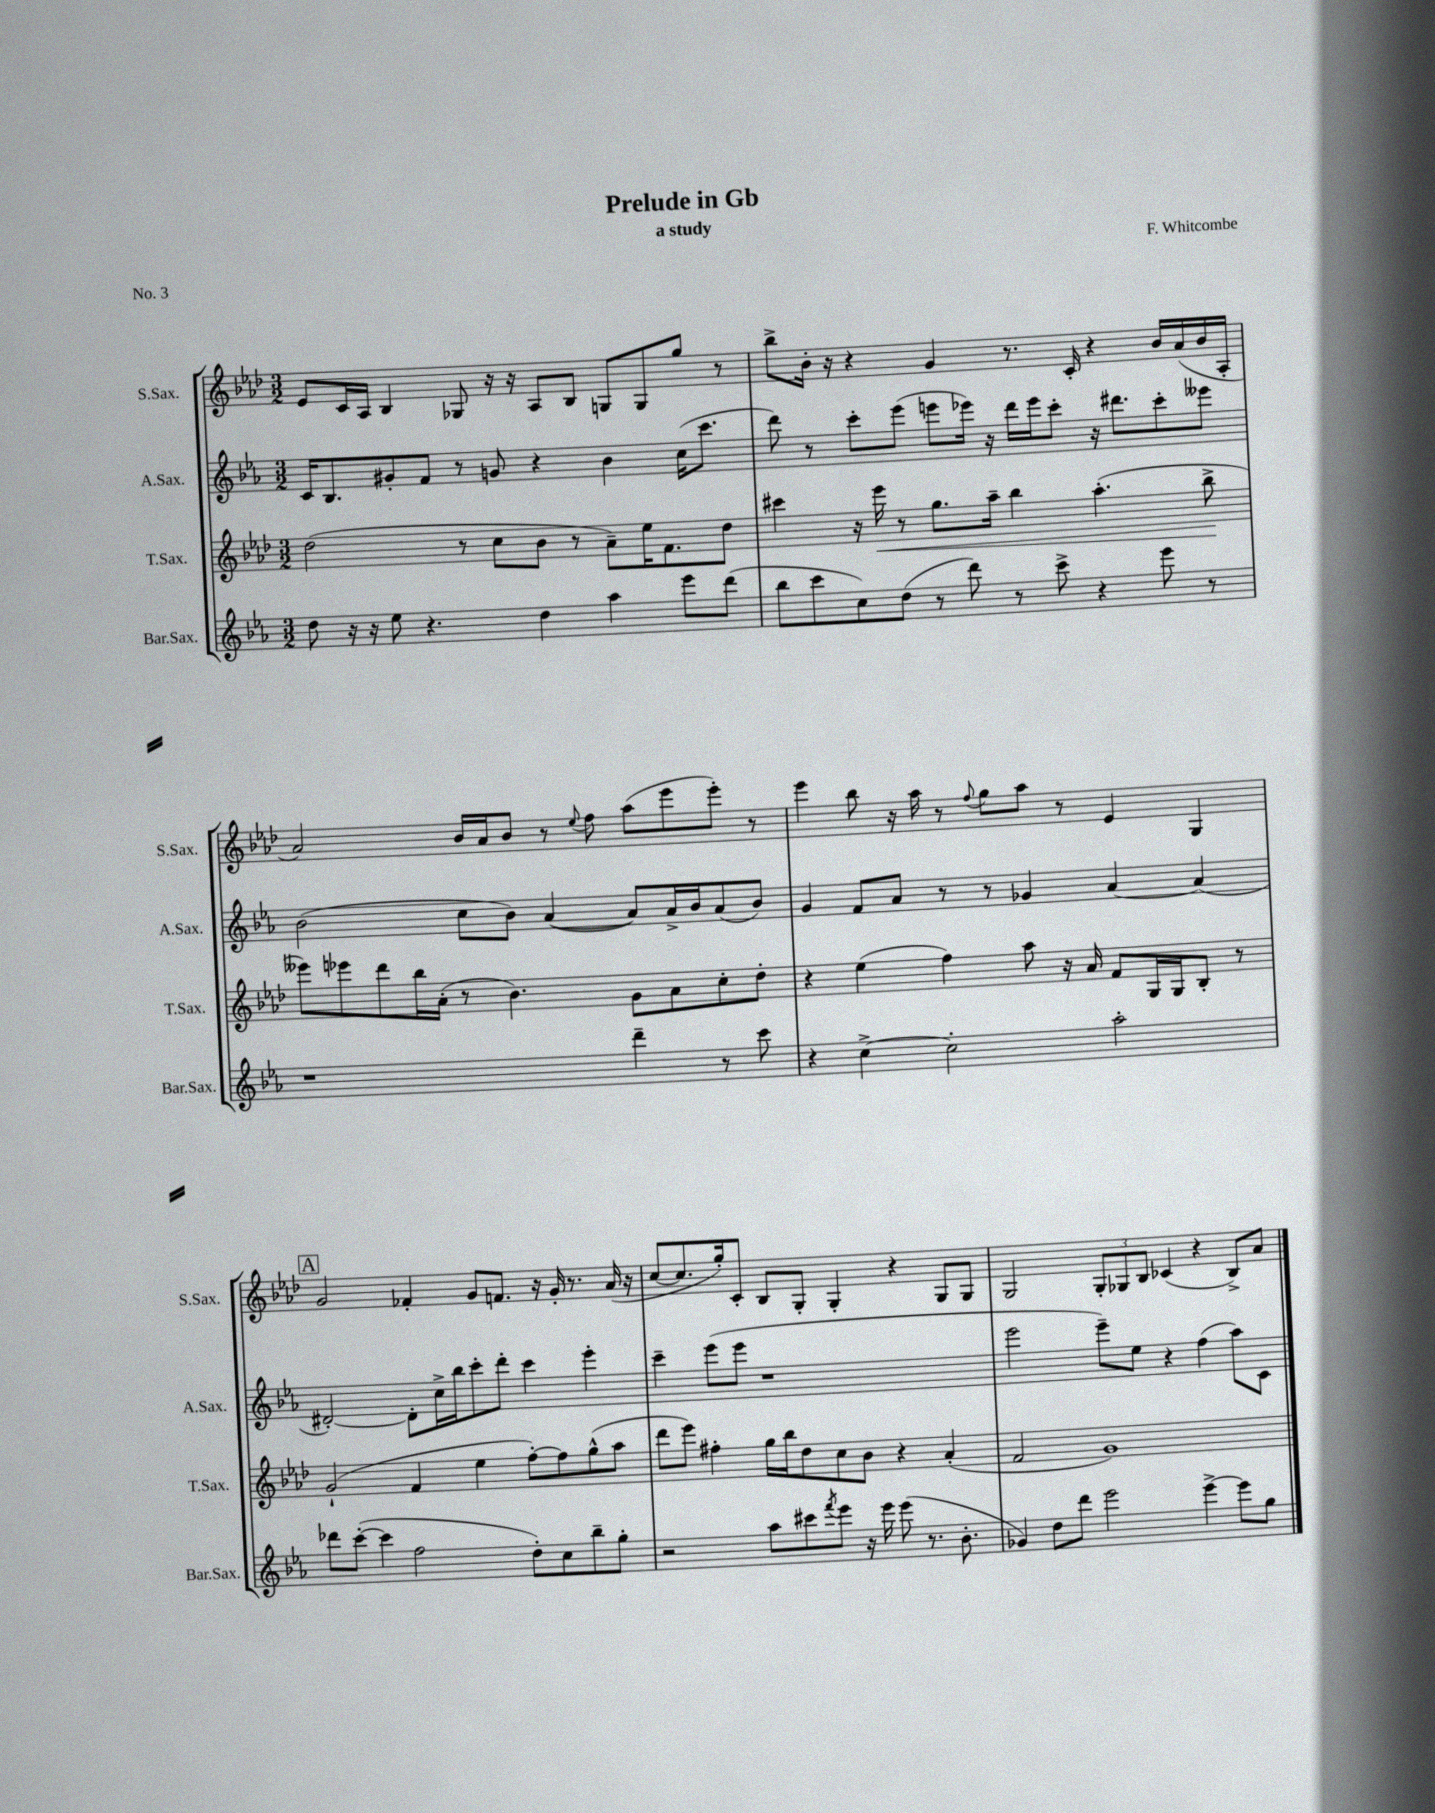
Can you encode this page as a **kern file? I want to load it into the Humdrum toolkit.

**kern	**kern	**kern	**kern
*staff4	*staff3	*staff2	*staff1
*clefG2	*clefG2	*clefG2	*clefG2
*k[b-e-a-]	*k[b-e-a-d-]	*k[b-e-a-]	*k[b-e-a-d-]
*M3/2	*M3/2	*M3/2	*M3/2
8dd\	(2dd-\	16c/LK	8e-/L
.	.	8.B-/	.
16r	.	.	16c/L
16r	.	.	16A-/JJ
8ee-\	.	8g#'/	4B-/
4.r	.	8f/J	.
.	8r	8r	8G-/
.	8cc\L	8g/	16r
.	.	.	16r
4dd\	8b-\J	4r	8A-/L
.	8r	.	8B-/J
4aa-\	8a-~\L)	4b-\	8G/L
.	16ee-\K	.	8G/
.	8.f\	.	.
8eee-\L	.	(16cc\LK	8gg/J
.	.	8.ccc\J	.
(8ddd\J	8dd-\J	.	8r
=	=	=	=
8bb-\L	4ccc#\	8ddd\)	8bb-^\L
8ccc\	.	8r	16b-'\Jk
.	.	.	16r
8cc\)	16r	8ccc'\L	4r
.	16eee-\	.	.
(8dd\J	8r	(8eee-\J	.
8r	8.gg\L	8eee\L	4g/
8ddd\)	.	16eee-\Jk)	.
.	16aa-~\Jk	16r	.
8r	4bb-\	16ddd\LL	8.r
.	.	16eee-\J	.
8ccc^\	.	8ccc'\J	.
.	.	.	16c'/
4r	(4.aa-'\	16r	4r
.	.	8.ddd#\L	.
8eee-\	.	8ccc'\	16b-/LL
.	.	.	(16a-/
8r	8bb-^\	8eee--\J	16b-/
.	.	.	16A-'/JJ
=	=	=	=
1r	8eee--\L)	(2b-\	2a-/)
.	8eee-\	.	.
.	8ddd-\	.	.
.	16bb-\L	.	.
.	(16a-'\JJ	.	.
.	8r	8cc\L	16b-/LL
.	.	.	16a-/J
.	4.b-\)	8b-\J)	8b-/J
.	.	([4a-/	8r
.	.	.	8qqee-/
.	.	.	8ff\
4ddd~\	8g\L	8a-/]L)	(8aa-\L
.	8a-\	16a-^/L	8eee-\
.	.	16b-/J	.
8r	8cc'\	(8a-/	8eee-'\J)
8ccc\	8dd-'\J	8b-/J)	8r
=	=	=	=
4r	4r	4g/	4eee-\
[4cc^\	(4ee-\	8f/L	8bb-\
.	.	8a-/J	16r
.	.	.	16aa-\
2cc'\]	4ff\)	8r	8r
.	.	.	8qqff/
.	.	8r	8gg\L
.	8aa-\	4g-/	8aa-\J
.	16r	.	8r
.	16a-/	.	.
2aa-'\	8f/L	[4a-/	4e-/
.	16G/L	.	.
.	16G/J	.	.
.	8B-'/J	(4a-/]	4G/
.	8r	.	.
=	=	=	=
8ddd-\L	(2g`/	[2d#'/)	2g/
([8ccc'\J	.	.	.
4ccc\]	.	.	.
2ff\	4f/	8d#'\]L	4f-'/
.	.	16cc^\L	.
.	.	16bb-\J	.
.	4ee-\	8ccc'\	8g/L
.	.	8ddd'\J	8.f/J
8dd'\L)	[8ff'\L)	4ccc\	.
.	.	.	16r
8cc\	8ff\]	.	16g'/
.	.	.	8.r
8bb-~\	(8gg^^\	4eee-'\	.
8gg'\J	8aa-\J	.	(16a-/
.	.	.	16r
=	=	=	=
2r	8ddd-\L	4ccc~\	[8cc/L
.	8eee-\J)	.	8.cc/]
.	4ff#'\	(8eee-\L	.
.	.	.	16gg'/k)
.	.	8eee-\J	8c'/J
8aa-\L	16gg\LL	1r	8B-/L
.	16bb-\J	.	.
8ccc#\	8dd-\	.	8G'/J
8qfff/	.	.	.
8eee-\J	8cc\	.	4G'/
16r	8b-\J	.	.
16eee-\	.	.	.
(8eee-\	4r	.	4r
8.r	.	.	.
.	(4a-'/	.	8G/L
8.b-'\	.	.	.
.	.	.	8G/J
=	=	=	=
4g-/)	2f/	2eee-\	2G/
8dd\L	.	.	.
8ddd\J	.	.	.
2eee-\	1g)	8eee-~\L)	12G'/L
.	.	.	12G-/
.	.	8ee-\J	.
.	.	.	12B-/J
.	.	4r	(4c-/
[4eee-^\	.	(4ff\	4r
8eee-\]L	.	8aa-\L)	8B-^/L)
8gg\J	.	8c\J	8a-/J
==	==	==	==
*-	*-	*-	*-
